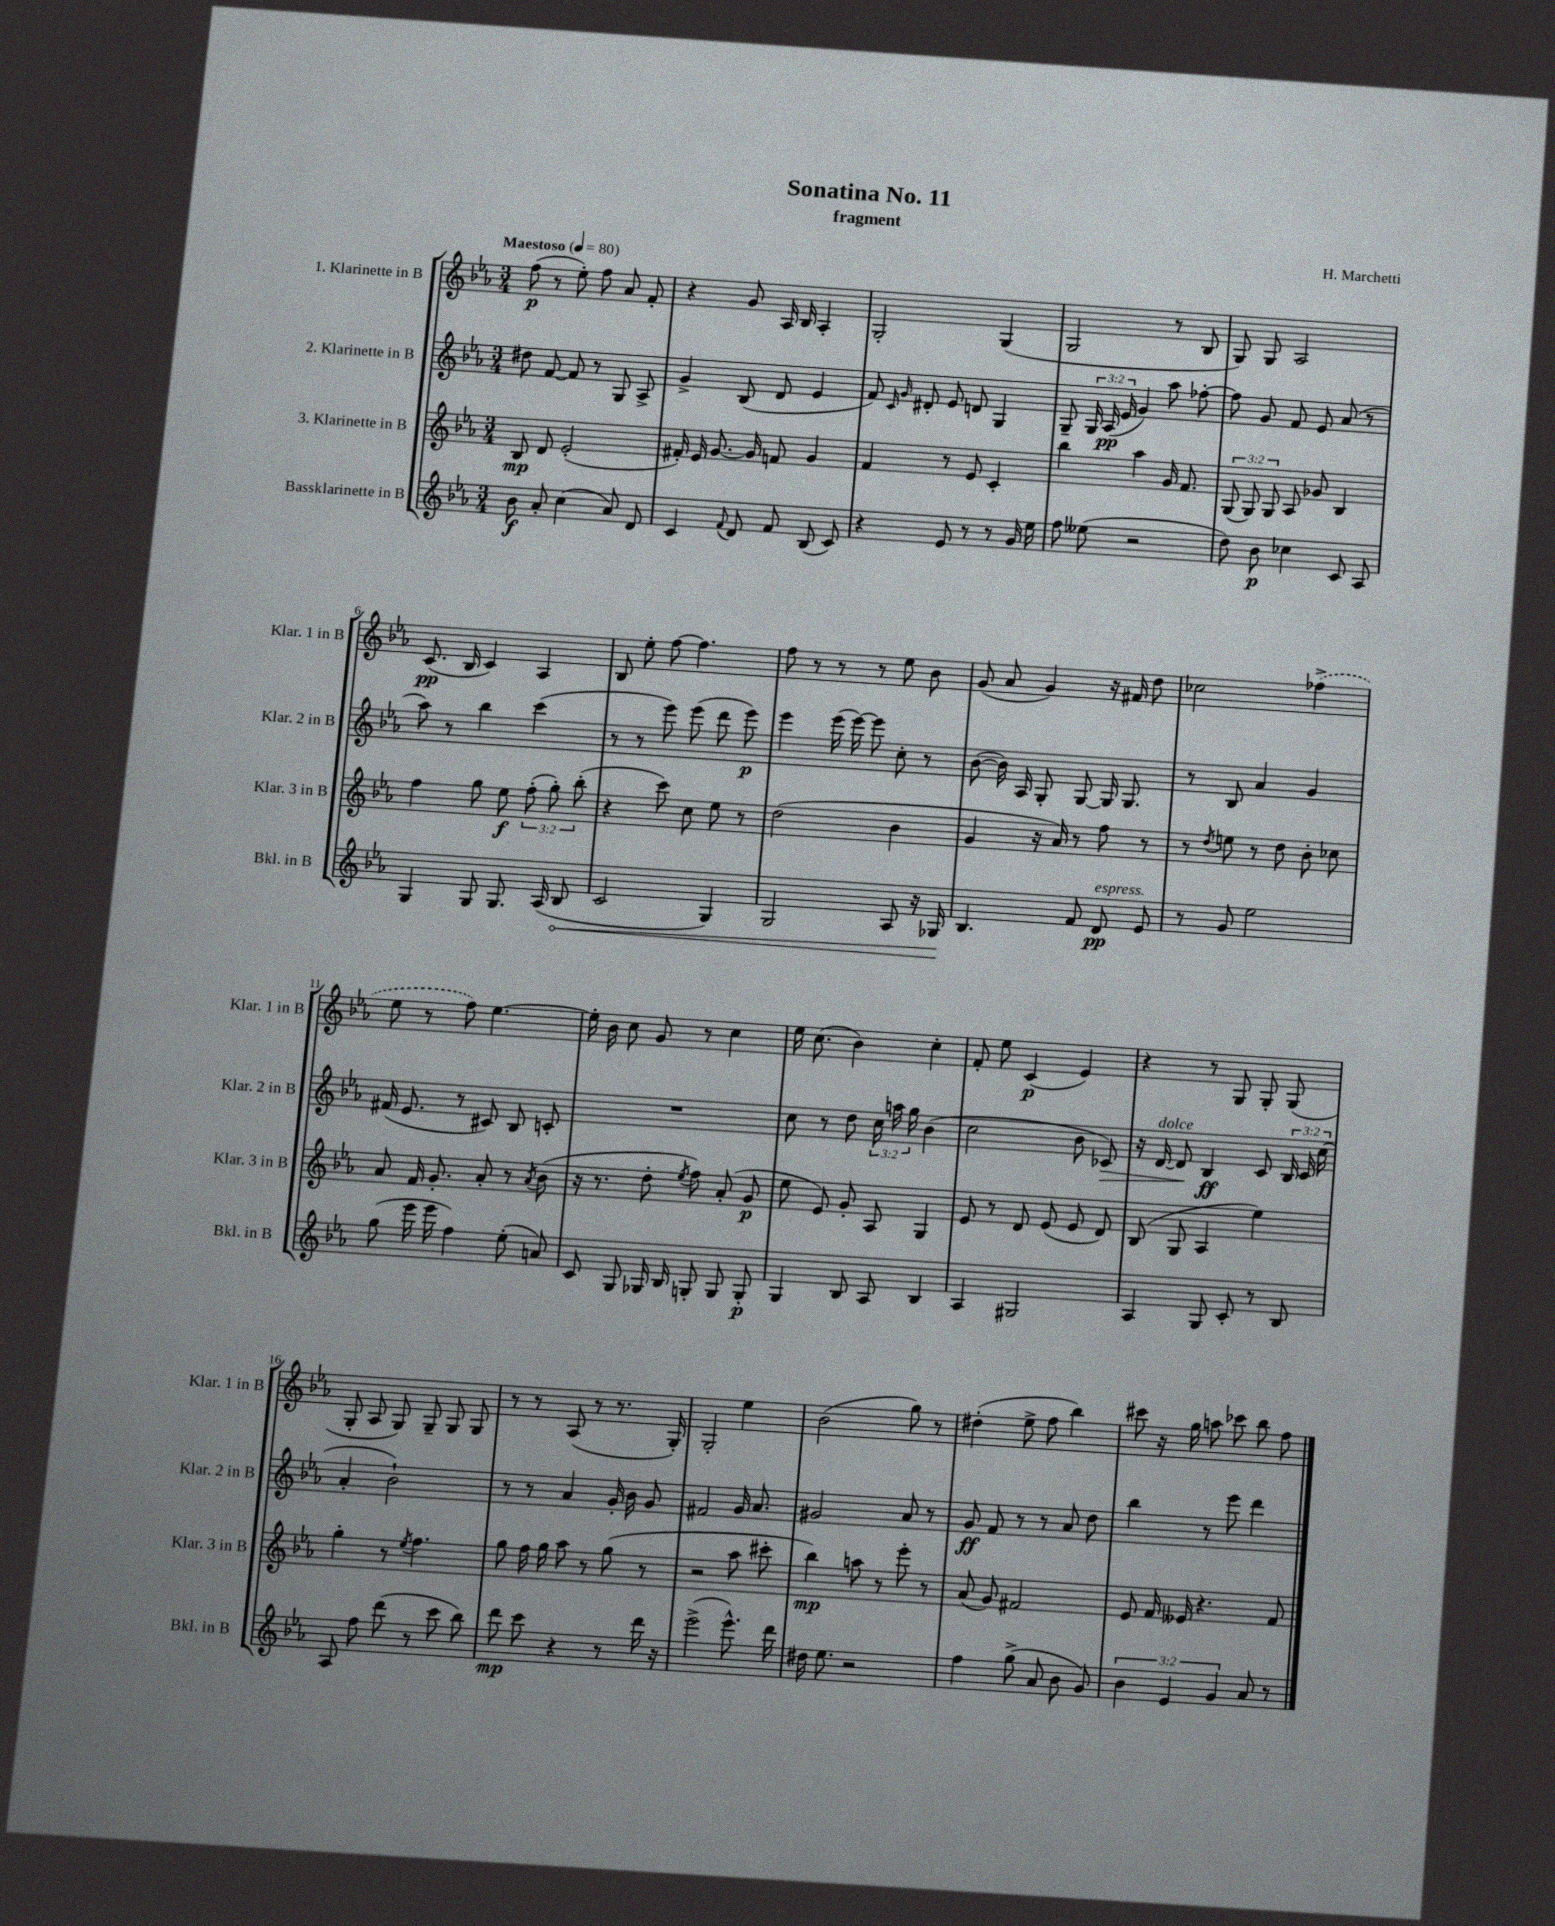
\header { title = "Sonatina No. 11" composer = "H. Marchetti" subtitle = "fragment" }
<<
\new StaffGroup <<
\new Staff = "s0" \with { instrumentName = "1. Klarinette in B" shortInstrumentName = "Klar. 1 in B" } {
    \clef treble \key ees \major \numericTimeSignature \time 3/4 \tempo "Maestoso" 4 = 80
    \autoBeamOff f''8\p( r8 ees''8-.) f''8 aes'8 f'8-. |
    r4 g'8 aes16 bes16 aes4-. |
    g2-. g4( |
    g2 r8 bes8 |
    g8) g8 aes2 |
    c'8.\pp( bes16 c'4) aes4 |
    bes8 ees''8-. f''8~ f''4. |
    f''8 r8 r8 r8 ees''8 bes'8 |
    g'8( aes'8 g'4) r16 fis'16 d''8 |
    ces''2 \once \slurDashed fes''4->( |
    ees''8 r8 f''8) ees''4.~ |
    ees''16-. bes'16 c''8 g'8 r8 c''4 |
    ees''16 c''8.( bes'4) c''4-. |
    f'8-. ees''8 c'4\p( ees'4) |
    r4 r8 g8 g8-. g8( |
    g8-. aes8 g8) g8-- g8 g8 |
    r8 r8 aes8( r8 r8. g16-.) |
    g2-. ees''4 |
    bes'2( g''8) r8 |
    dis''4-.( ees''8-> f''8 bes''4) |
    cis'''8 r16 g''16 a''8 ces'''8 bes''8 f''8 \bar "|." |
}
\new Staff = "s1" \with { instrumentName = "2. Klarinette in B" shortInstrumentName = "Klar. 2 in B" } {
    \clef treble \key ees \major \numericTimeSignature \time 3/4 \override Staff.TupletNumber.text = #tuplet-number::calc-fraction-text
    \autoBeamOff dis''8 f'8~ f'8 r8 g8 aes8-> |
    g'4-> bes8( d'8 ees'4 |
    f'8) \grace { c'16 g'16 } dis'8-. ees'8 d'8 g4 |
    g8-- \tuplet 3/2 { g16 aes16\pp( ees'16 } g'4) aes''8 fes''8~-. |
    fes''8 g'8 f'8 ees'8 aes'8( r8 |
    aes''8) r8 bes''4 c'''4( |
    r8 r8 ees'''8) ees'''8( d'''8 ees'''8\p) |
    ees'''4 ees'''16( ees'''16~) ees'''8 c''8-. r8 |
    bes'8~( bes'16) aes16 g8-. g8~ g16 g8. |
    r8 bes8 aes'4 g'4 |
    fis'16( ees'8. r8 cis'8) bes8 c'8-. |
    R2. |
    c''8 r8 d''8 \tuplet 3/2 { c''16 a''16 g''16 } bes'4( |
    c''2 bes'8 ces'8\>) |
    r16 d'16~^\markup { \italic "dolce" } d'8\! bes4\ff c'8 \tuplet 3/2 { bes16 c'16 c''16( } |
    aes'4-. bes'2-!) |
    r8 r8 aes'4 g'16-. bes'16 g'8 |
    fis'2 g'16 aes'8. |
    gis'2 aes'8 r8 |
    g'8\ff f'8 r8 r8 aes'8 d''8 |
    bes''4 r8 ees'''8 d'''4 \bar "|." |
}
\new Staff = "s2" \with { instrumentName = "3. Klarinette in B" shortInstrumentName = "Klar. 3 in B" } {
    \clef treble \key ees \major \numericTimeSignature \time 3/4 \override Staff.TupletNumber.text = #tuplet-number::calc-fraction-text
    \autoBeamOff bes8\mp d'8 ees'2-.( |
    fis'16-.) ees'16 g'8.~ g'16 f'8 g'4 |
    f'4 r8 ees'8 c'4-. |
    bes''4 aes''4 g'16 f'8. |
    \tuplet 3/2 { g8( g8) g8 } aes8 ges'8 bes4 |
    f''4 g''8 ees''8\f \tuplet 3/2 { f''8-.( g''8-.) bes''8-.( } |
    r4 c'''8) c''8 ees''8 r8 |
    d''2( bes'4 |
    g'4 r16 aes'16) r8 f''8 r8 |
    r8 \acciaccatura { d''8 } e''8 r8 d''8 bes'8-. ces''8 |
    aes'8 f'16 g'8.-. aes'8-. r8 \acciaccatura { aes'8 } bes'8( |
    r16 r8. d''8-. \acciaccatura { ees''8 } f''8) aes'8-.( g'8\p |
    ees''8 ees'8) g'8-. aes8 g4 |
    ees'8 r8 d'8 ees'8( ees'8 d'8) |
    bes8( g8 aes4 ees''4) |
    g''4-. r8 \acciaccatura { ees''8 } f''4. |
    g''8 f''16 g''16 aes''8 r8 g''8( r8 |
    r2 aes''8 cis'''8-. |
    bes''4\mp) a''8 r8 ees'''8-. r8 |
    aes'8( g'8) fis'2 |
    ees'8 f'16 eeses'16 r4. f'8 \bar "|." |
}
\new Staff = "s3" \with { instrumentName = "Bassklarinette in B" shortInstrumentName = "Bkl. in B" } {
    \clef treble \key ees \major \numericTimeSignature \time 3/4 \override Staff.TupletNumber.text = #tuplet-number::calc-fraction-text
    \autoBeamOff bes'8\f aes'8-. c''4( aes'8) d'8 |
    c'4 \appoggiatura { f'8 } d'8 f'8 bes8( c'8) |
    r4 ees'8 r8 r8 g'16 ees''16 |
    f''8 eeses''8( r2 |
    d''8) bes'8\p ces''4 c'8 aes8 |
    g4 g8 g8. aes16( \once \override Hairpin.circled-tip = ##t bes8\< |
    c'2 g4) |
    g2 aes8 r16 ges16\! |
    bes4. f'8 d'8\pp^\markup { \italic "espress." } ees'8 |
    r8 g'8 ees''2 |
    g''8( ees'''16 ees'''16 f''4) ees''8-.( a'8) |
    c'8 g8 ges16 bes16 g8-. g8 g8-.\p |
    g4 bes8 aes8 bes4 |
    aes4 gis2 |
    aes4 g8 c'8-. r8 bes8 |
    aes8 f''8 d'''8( r8 c'''8 bes''8) |
    d'''8\mp c'''8 r4 r8 d'''16 r16 |
    ees'''2->( ees'''8.-^) d'''16 |
    dis''16 ees''8. r2 |
    f''4 g''8->( aes'8 bes'8 g'8) |
    \tuplet 3/2 { bes'4 ees'4 g'4 } aes'8 r8 \bar "|." |
}
>>
>>
